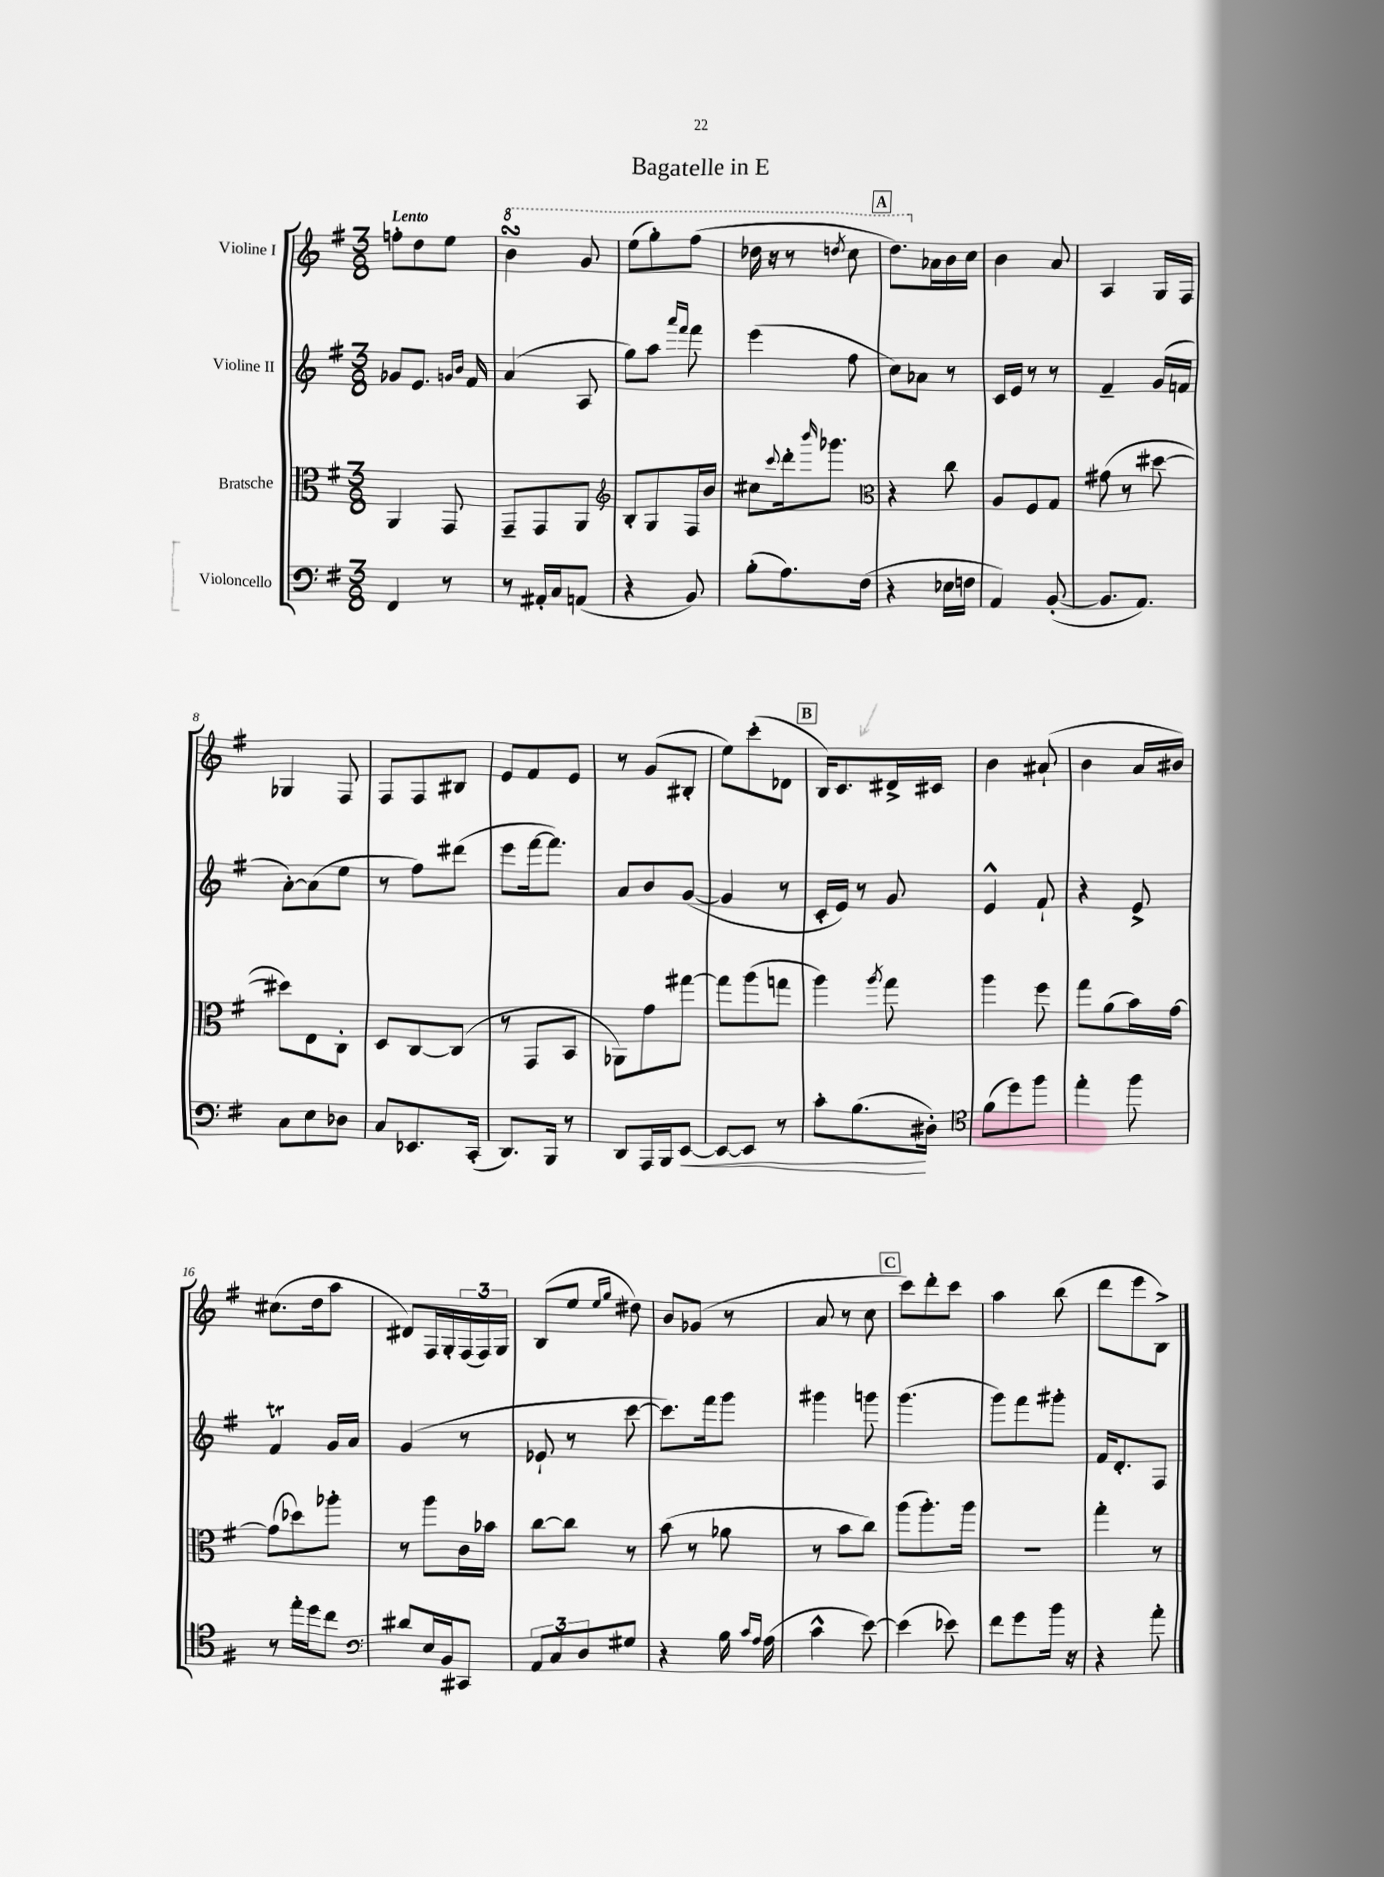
\header { title = "Bagatelle in E" }
<<
\new StaffGroup <<
\new Staff = "s0" \with { instrumentName = "Violine I" } {
    \clef treble \key g \major \numericTimeSignature \time 3/8 \tempo "Lento"
    f''8-. d''8 e''8 |
    \ottava #1 b''4\turn g''8 |
    e'''8( g'''8-.) fis'''8( |
    des'''16 r16 r8 \acciaccatura { d'''8 } c'''8 |
    \mark \markup { \box "A" } d'''8.) \ottava #0 aes'16 b'16 c''16 |
    b'4 a'8 |
    a4 g16 fis16 |
    ges4 fis8 |
    fis8 fis8 bis8 |
    e'8 fis'8 e'8 |
    r8 g'8( bis8-. |
    e''8) c'''8-.( des'8 |
    \mark \markup { \box "B" } b16) c'8. dis'16-> cis'16 |
    b'4 ais'8-!( |
    b'4 a'16 bis'16) |
    cis''8.( d''16 a''8 |
    dis'8) fis16 g16-. \tuplet 3/2 { fis16( fis16) g16 } |
    b8( e''8 \grace { e''16 g''16 } dis''8) |
    b'8 ges'8( r8 |
    a'8 r8 c''8 |
    \mark \markup { \box "C" } c'''8) d'''8-. c'''8 |
    a''4 b''8( |
    d'''8 e'''8 b8->) \bar "|." |
}
\new Staff = "s1" \with { instrumentName = "Violine II" } {
    \clef treble \key g \major \numericTimeSignature \time 3/8
    ges'8 e'8. \grace { g'16 b'16 } fis'16 |
    a'4( a8 |
    g''8) a''8 \grace { a'''16 fis'''16 } fis'''8 |
    e'''4( fis''8 |
    \mark \markup { \box "A" } c''8) aes'8 r8 |
    c'16 e'16 r8 r8 |
    fis'4-- g'16( f'16 |
    a'8~-.) a'8( e''8 |
    r8 fis''8) dis'''8( |
    e'''8 fis'''16~ fis'''8.) |
    a'8 b'8 g'8~( |
    g'4 r8 |
    \mark \markup { \box "B" } c'16-. e'16) r8 g'8 |
    e'4-^ fis'8-! |
    r4 e'8-> |
    fis'4\trill g'16 a'16 |
    g'4( r8 |
    ees'8-! r8 c'''8~ |
    c'''8.) fis'''16 g'''8 |
    gis'''4 g'''8 |
    \mark \markup { \box "C" } g'''4.( |
    g'''8) fis'''8 gis'''8-. |
    fis'16 d'8.-. fis8 \bar "|." |
}
\new Staff = "s2" \with { instrumentName = "Bratsche" } {
    \clef alto \key g \major \numericTimeSignature \time 3/8
    a,4 g,8 |
    g,8-- g,8 a,8 |
    \clef treble b8-. g8 fis16 b'16 |
    cis''8 \appoggiatura { c'''8 } d'''16-. \grace { b'''16 } ges'''8. |
    \mark \markup { \box "A" } \clef alto r4 c''8 |
    a8 fis8 g8 |
    gis'8( r8 dis''8~ |
    dis''8) e8 c8-. |
    d8 c8~ c8( |
    r8 g,8 b,8 |
    aes,8) g'8 gis''8~ |
    gis''8 a''8( g''8 |
    \mark \markup { \box "B" } a''4) \acciaccatura { a''8 } g''8 |
    a''4 fis''8 |
    g''8 a'8( b'16) g'16~ |
    g'8( des''8) aes''8-. |
    r8 a''8 c'16 bes'16 |
    c''8~ c''8 r8 |
    b'8( r8 aes'8 |
    r8 b'8 c''8) |
    \mark \markup { \box "C" } a''8( a''8.-.) a''16 |
    R4. |
    g''4-. r8 \bar "|." |
}
\new Staff = "s3" \with { instrumentName = "Violoncello" } {
    \clef bass \key g \major \numericTimeSignature \time 3/8
    fis,4 r8 |
    r8 ais,16-. c16 a,8( |
    r4 b,8) |
    b8-.( a8.) fis16( |
    \mark \markup { \box "A" } r4 ees16 f16 |
    a,4) b,8~-.( |
    b,8. a,8.) |
    c8 e8 des8 |
    c8 ees,8. c,16-.( |
    d,8.) b,,16 r8 |
    d,8 a,,16 b,,16 e,8~\< |
    e,8~ e,8 r8 |
    \mark \markup { \box "B" } c'8-. b8.\!( dis16-.) |
    \clef tenor fis'8( d''8) fis''8 |
    e''4-. fis''8 |
    r8 e''16-. d''16 c''8 |
    \clef bass dis'8 e16 b,16 cis,8 |
    \tuplet 3/2 { a,8 c8 d8 } gis8 |
    r4 b16 \grace { c'16 a16 } a16( |
    c'4-^ e'8~) |
    \mark \markup { \box "C" } e'4( ees'8) |
    fis'8 g'8 b'16 r16 |
    r4 a'8-. \bar "|." |
}
>>
>>
